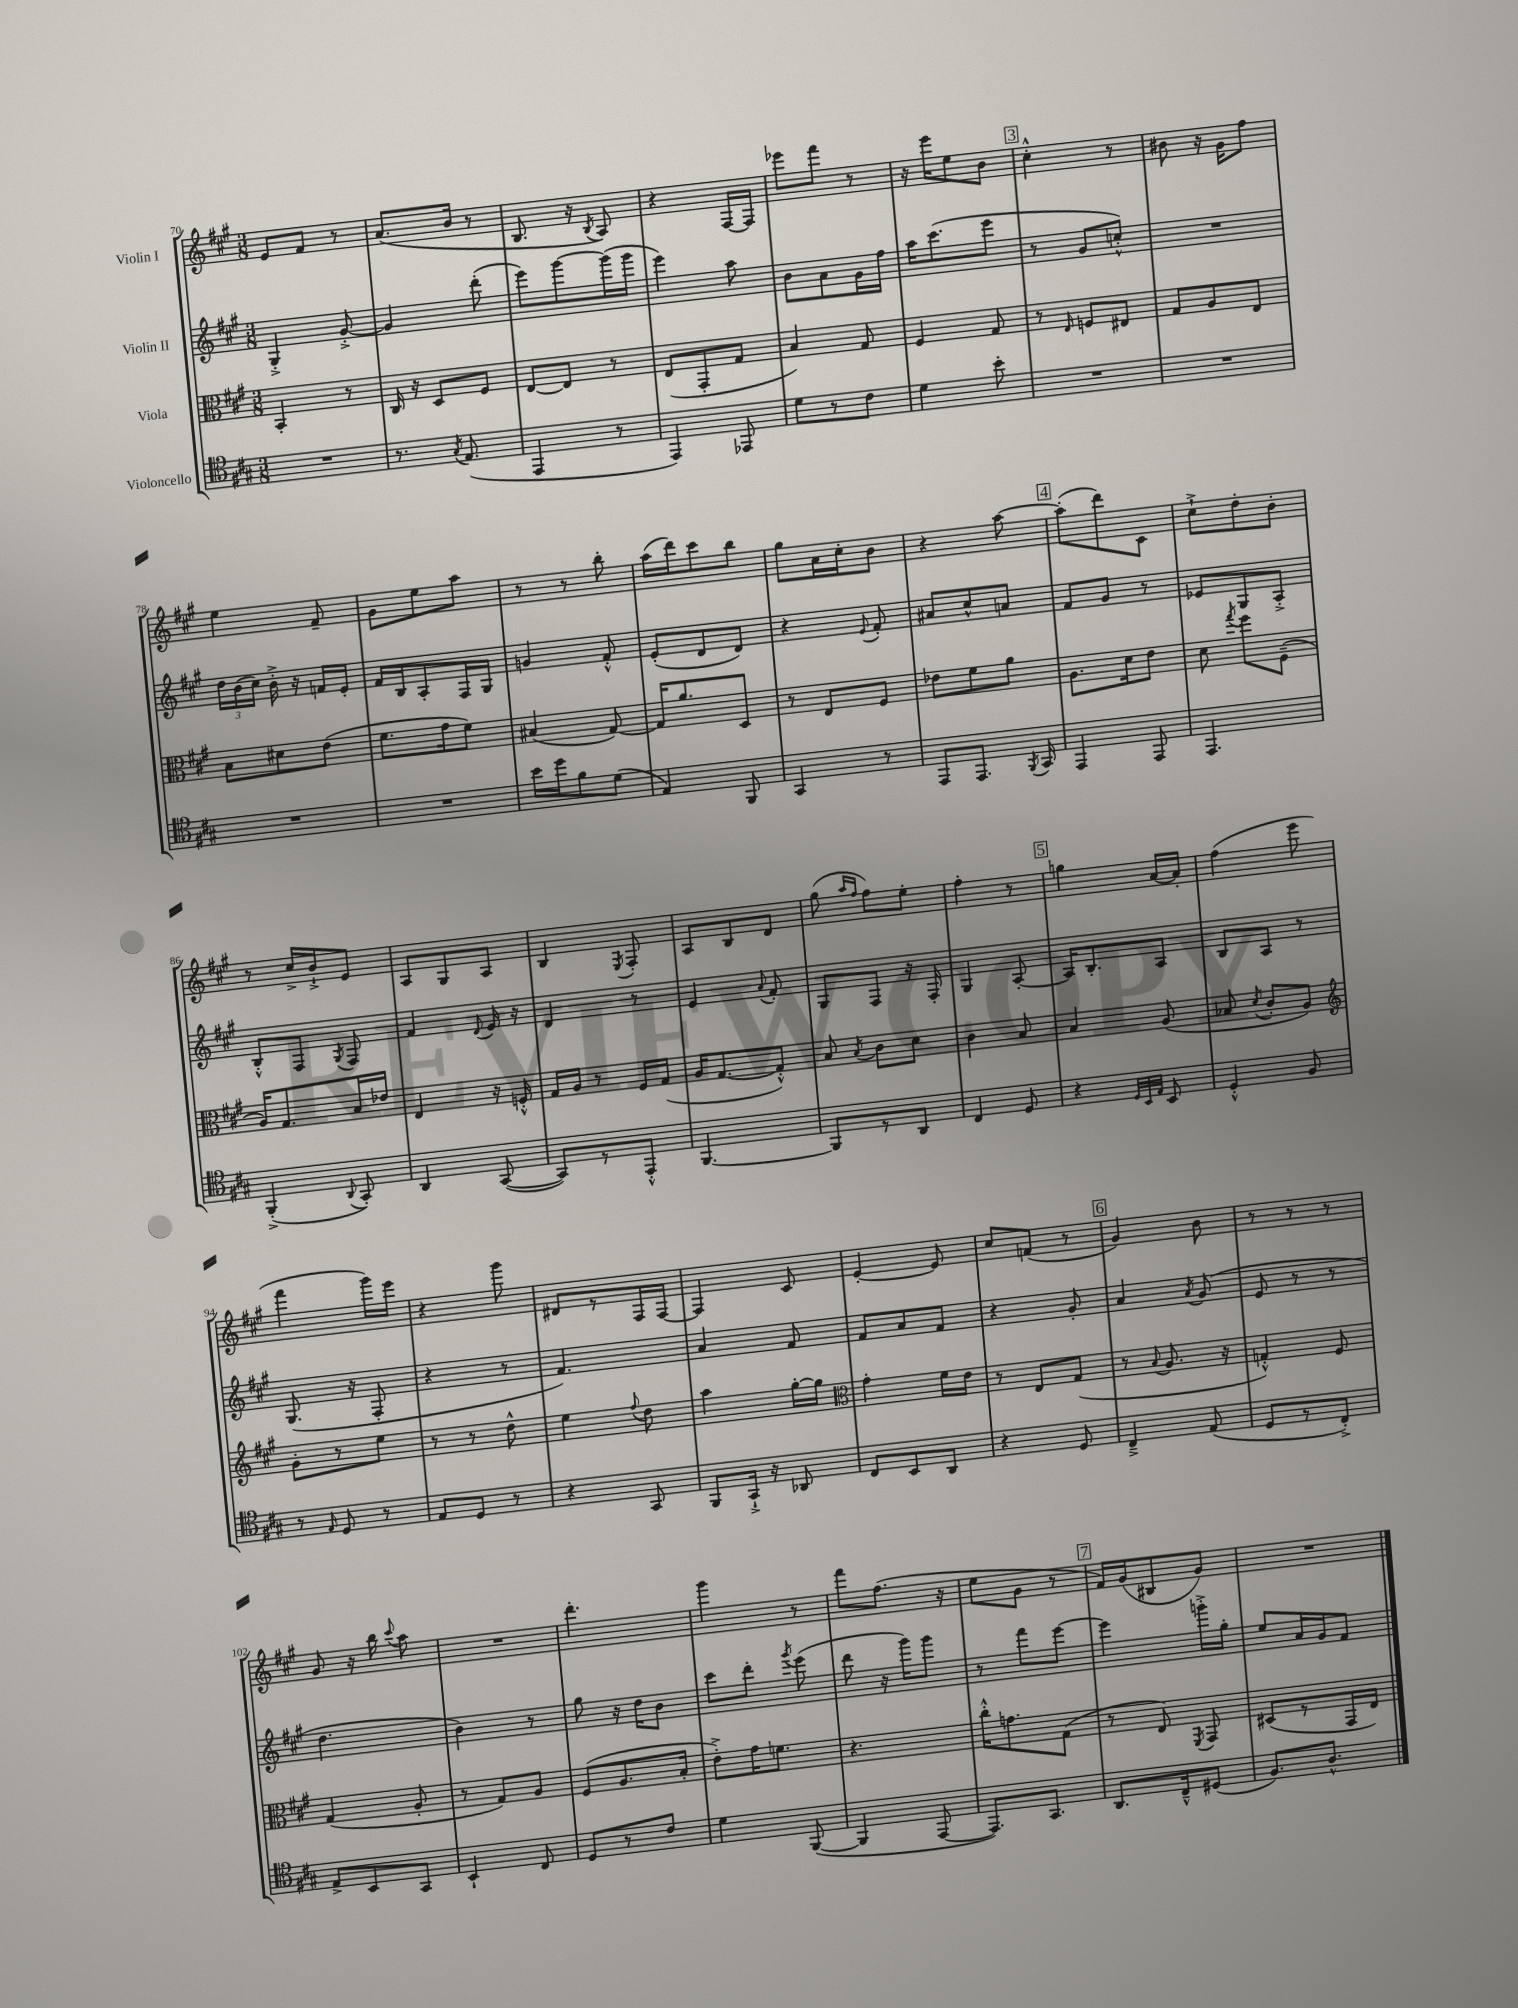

**kern	**kern	**kern	**kern
*staff4	*staff3	*staff2	*staff1
*clefC4	*clefC3	*clefG2	*clefG2
*k[f#c#g#]	*k[f#c#g#]	*k[f#c#g#]	*k[f#c#g#]
*M3/8	*M3/8	*M3/8	*M3/8
4.r	4BB'	4G#'^	8e
.	.	.	8f#
.	8r	[8g#'^	8r
=	=	=	=
8.r	16C#	4g#]	(8.a
.	16r	.	.
.	8D	.	.
8qG#	.	.	.
(8.E	.	.	16b
.	8F#	(8ddd'	8r
=	=	=	=
4EE	[8E	8eee)	8.B
.	8E]	[8ggg#	.
.	.	.	16r
.	.	.	8qB
8r	8r	(16ggg#]	8A)
.	.	16ggg#	.
=	=	=	=
4EE)	(8E	4eee)	4r
.	8GG#'	.	.
8EE-	8G#	8aa	[16F#
.	.	.	16F#]
=	=	=	=
8d	4B)	8b	8eee-
8r	.	8a	8fff#
8c#	8G#	16g#	8r
.	.	16ff#	.
=	=	=	=
4d	4F#	16aa	16r
.	.	(8.ccc#	16eee
.	.	.	8ee
8b'	8G#	8eee	8b
=	=	=	=
4.r	8r	8r	4cc#'^^
.	16qqE	.	.
.	8F	8g#	.
.	8E#	8cc'^^)	8r
=	=	=	=
4.r	8G#	4.r	8b#
.	8A	.	16r
.	.	.	16g#
.	8E	.	8ff#
=	=	=	=
4.r	8B	24dd	4ee
.	.	(24b	.
.	.	24cc#)	.
.	8d#	16b'^	.
.	.	16r	.
.	(8e	16f	8f#~
.	.	16e'	.
=	=	=	=
4.r	8.f#	16f#	8g#
.	.	16B	.
.	.	8A'	8ee
.	16g#	.	.
.	8f#)	16F#	8aa
.	.	16G#	.
=	=	=	=
16b	(4B#	4g	8r
16dd	.	.	.
8f#	.	.	8r
(8d	[8G#)	8f#'^^	8bb'
=	=	=	=
4E)	16G#]	(8e'	(16aa
.	8.a	.	16ddd)
.	.	8d	8ccc#
8FF#	8D	8d)	8bb
=	=	=	=
4GG#	8r	4r	8gg#
.	8E	.	16a
.	.	.	16cc#'
.	.	8qqe	.
8r	8F#	8f#'	8b
=	=	=	=
8EE	8e-	8a#	4r
8.EE	8f#	8cc#^^	.
.	8a	8a	[8aa
8qFF#	.	.	.
16GG#	.	.	.
=	=	=	=
4EE	8.A	8f#	(8aa']
.	.	8g#	8ddd)
.	16d	.	.
8EE	8e	8r	8c#
=	=	=	=
4.EE	8d	8e-	8cc#`^
.	8qgg#	.	.
.	8ff#	8G#	8dd'
.	(8F#~	8A'^	8b'
=	=	=	=
(4FF#'^	16A)	8B'^^	8r
.	8.G#	.	.
.	.	8F#	16cc#^
.	.	.	16b`^
8qqAA	.	8qG#	.
8GG#')	16B	8F#	8e
.	16e-	.	.
=	=	=	=
4AA	4E	4f#	8A
.	.	.	8G#
.	.	8qqd	.
([8GG#	16r	16e	8A
.	16F'^^	16r	.
=	=	=	=
8GG#])	16G#	4d	4B
.	16A	.	.
8r	8r	.	.
.	.	.	8qE
8EE'^^	16F#	8r	8F#'
.	(16G#	.	.
=	=	=	=
[4.FF#	16A	4e	8A
.	[8.G#	.	.
.	.	.	8B
.	.	8qqa	.
.	8G#'^^])	8f#'	8d
=	=	=	=
8FF#]	8B	8G#	(8gg#
.	.	.	16qqaa
.	8qB	.	16qqff#
8r	8c#	8F#	8ff#)
8AA	8d	16r	8ee'
.	.	16F#'	.
=	=	=	=
4C#	4c#	4G#	4ff#'
8D	8B	[8A'	8r
=	=	=	=
4r	4B	16A]	4gg
.	.	8.B'	.
32qqD	.	.	.
32qqBB	.	.	.
32qqE	.	.	.
8BB	(8A	8A	[16a
.	.	.	16a']
=	=	=	=
4D'^^	8B-	8B	(4ff#
.	8qd	.	.
.	8c#'	8A	.
8F#	8A)	8r	8eee
=	=	=	=
*	*clefG2	*	*
8r	8g#'	(8.G#	4fff#
16qqE	.	.	.
8D	8r	.	.
.	.	16r	.
8r	8ee	8F#'	16ggg#)
.	.	.	16eee
=	=	=	=
8E	8r	4r	4r
8D	8r	.	.
8r	8dd^^	8r	8ggg#
=	=	=	=
4r	4ee	4.f#)	8d#
.	.	.	8r
.	8qqff#	.	.
8GG#	8dd	.	16F#
.	.	.	[16F#
=	=	=	=
8FF#	4aa	4a	4F#]
16GG#`^	.	.	.
16r	.	.	.
8AA-	[16gg#'	8f#	8c#
.	16gg#]	.	.
=	=	=	=
*	*clefC3	*	*
8C#	4g#'	8f#	[4e'
8BB	.	8a	.
8AA	16f#	8f#	8e]
.	16e	.	.
=	=	=	=
4r	8r	4r	8cc#
.	8E	.	(8f
8D	(8G#	8g#'	8r
=	=	=	=
4C#~^	8r	4a	4g#)
.	8qqB	.	.
.	8.A	.	.
.	.	8qa	.
(8E	.	(8g#	8b
.	16r	.	.
=	=	=	=
8D	4G'^^)	8e	8r
8r	.	8r	8r
8C#'^)	8F#	8r	8r
=	=	=	=
8E^	(4G#	4.dd	8g#
8BB	.	.	16r
.	.	.	16bb
.	.	.	8qqccc#
8GG#	8A'	.	8aa
=	=	=	=
4BB`	8r	4b)	4.r
.	8G#)	.	.
8C#	8A	8r	.
=	=	=	=
8D	(8F#	8gg#	4.ddd'
8r	8.A	16r	.
.	.	16dd	.
8c#	.	8b	.
.	16B'	.	.
=	=	=	=
4d	8e'^)	8ccc#	4ggg#
.	16g#	8ddd'	.
.	8.f	.	.
.	.	8qggg#	.
([8FF#	.	(8eee	8r
=	=	=	=
4FF#]	4.r	8ddd	8fff#
.	.	16r	(8.ff#
.	.	16ggg#)	.
[8EE	.	8ggg#	.
.	.	.	16r
=	=	=	=
8.EE])	16cc#'^^	8r	8ee
.	8.g	.	.
.	.	8fff#	8g#
8.GG#	.	.	.
.	(8G#	[8eee	8r
=	=	=	=
8.AA	8r	4eee]	16f#)
.	.	.	(16g#
.	8E)	.	8B#
16C#~^^	.	.	.
.	8qFF#	.	.
(8D#	8GG#	16ggg'^	8g#)
.	.	16gg#'	.
=	=	=	=
8.F#)	(8D#	8ee	4.r
.	8r	16a	.
8.A^^	.	16g#	.
.	16GG#	8f#	.
.	16E)	.	.
==	==	==	==
*-	*-	*-	*-
